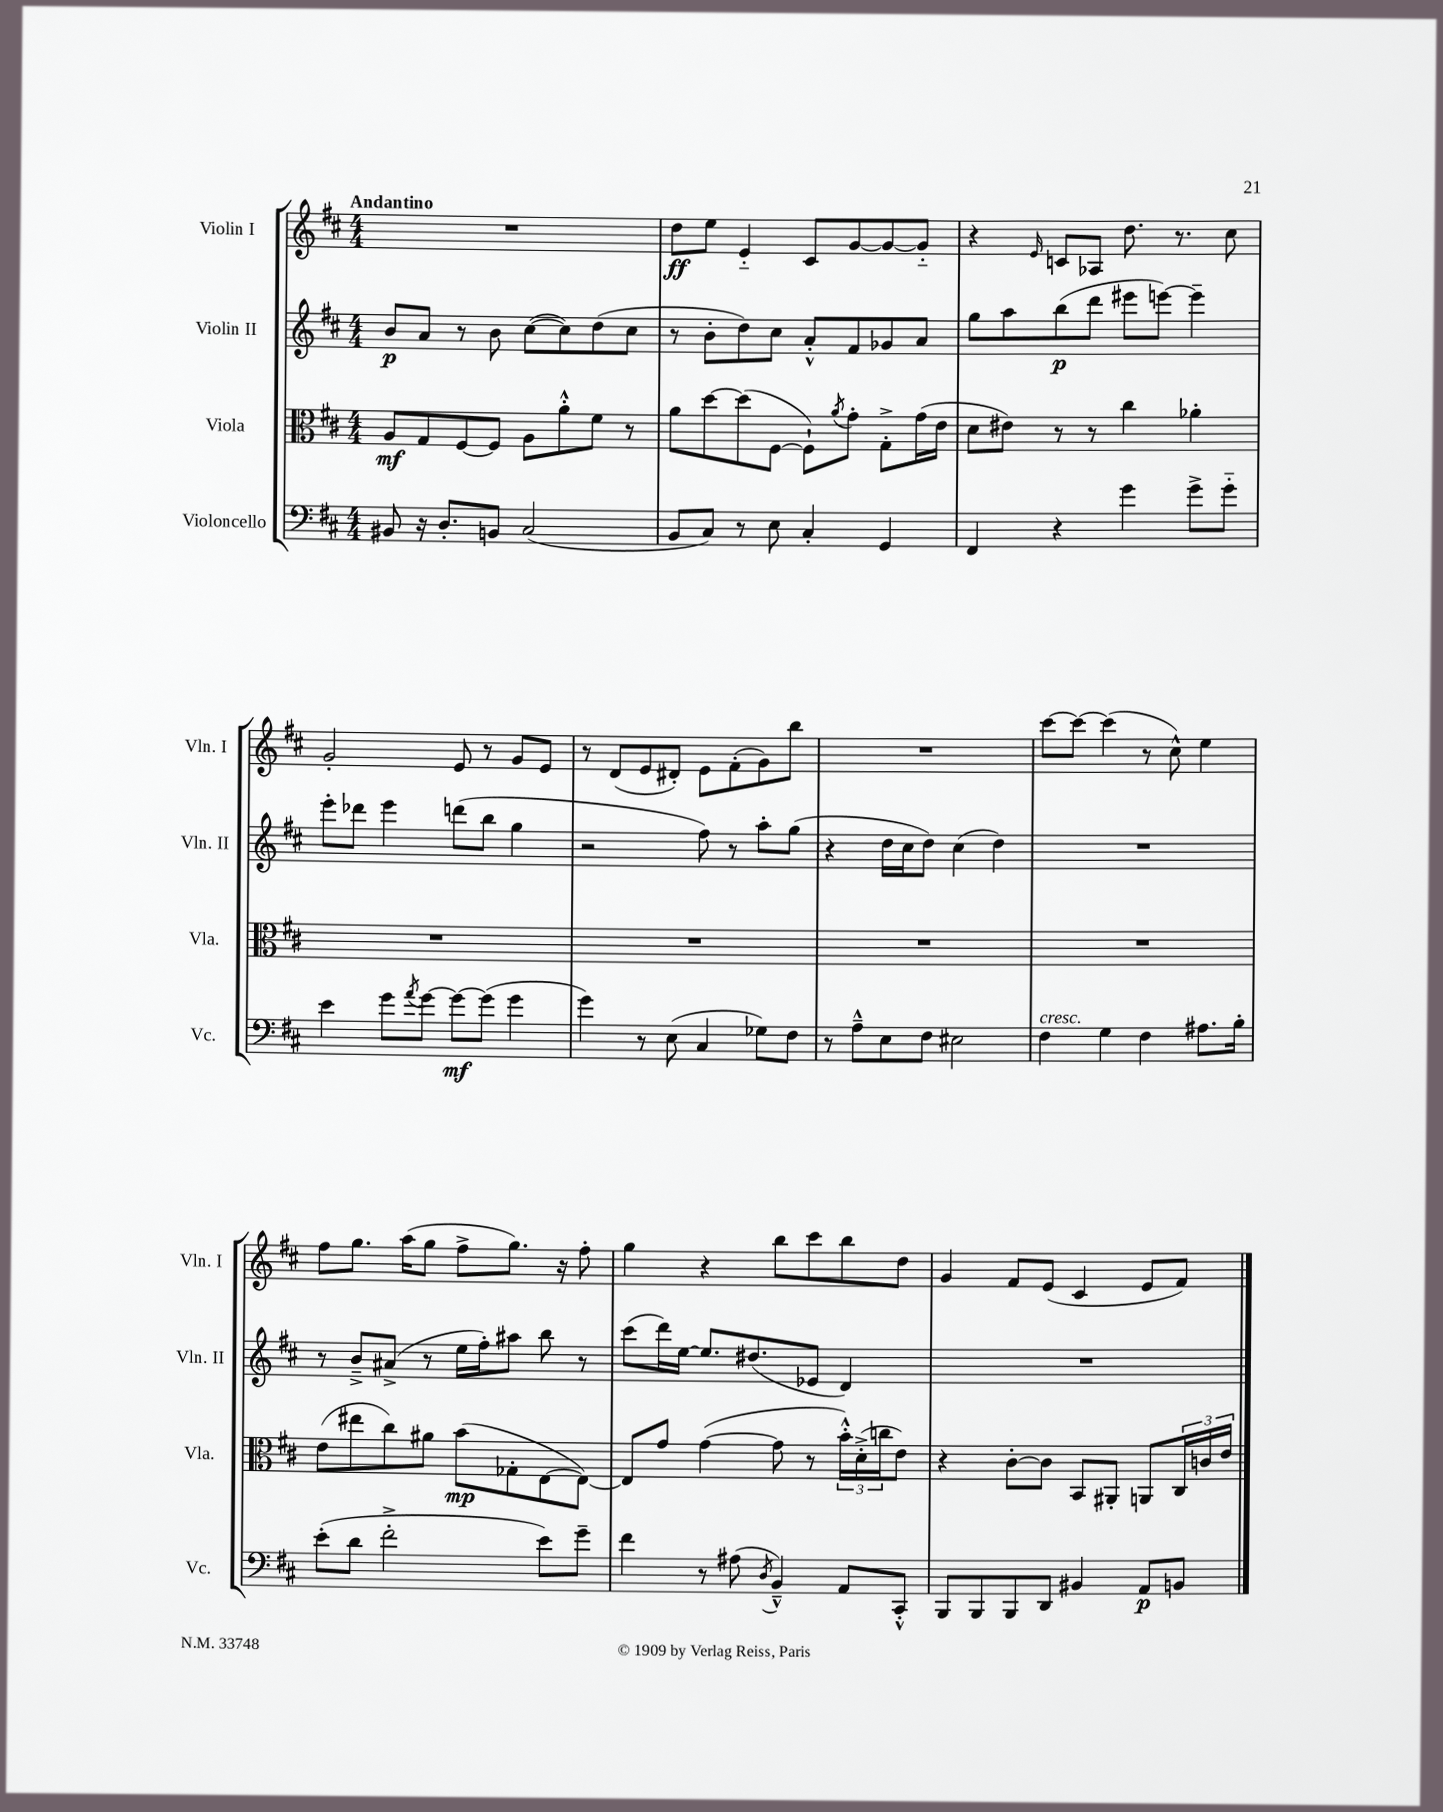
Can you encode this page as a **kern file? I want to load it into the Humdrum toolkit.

**kern	**dynam	**kern	**dynam	**kern	**dynam	**kern	**dynam
*part4	*part4	*part3	*part3	*part2	*part2	*part1	*part1
*staff4	*staff4	*staff3	*staff3	*staff2	*staff2	*staff1	*staff1
*I"Violoncello	*	*I"Viola	*	*I"Violin II	*	*I"Violin I	*
*I'Vc.	*	*I'Vla.	*	*I'Vln. II	*	*I'Vln. I	*
*clefF4	*	*clefC3	*	*clefG2	*	*clefG2	*
*k[f#c#]	*	*k[f#c#]	*	*k[f#c#]	*	*k[f#c#]	*
*M4/4	*	*M4/4	*	*M4/4	*	*M4/4	*
=1	=1	=1	=1	=1	=1	=1	=1
!	!	!	!	!	!	!LO:TX:a:B:t=Andantino	!
8BB#X/	.	8A/L	mf	8b/L	p	1r	.
16r	.	8G/	.	8a/J	.	.	.
8.D'/L	.	.	.	.	.	.	.
.	.	[8F#/	.	8r	.	.	.
8BBn/J	.	8F#/J]	.	8b\	.	.	.
(2C#/	.	8A\L	.	([8cc#\L	.	.	.
.	.	8a'^^\	.	8cc#\])	.	.	.
.	.	8f#\J	.	(8dd\	.	.	.
.	.	8r	.	8cc#\J	.	.	.
=2	=2	=2	=2	=2	=2	=2	=2
8BB/L	.	8a\L	.	8r	.	8dd\L	ff
8C#/J)	.	[8dd\	.	8b'\L	.	8ee\J	.
8r	.	(8dd\]	.	8dd\)	.	4e/	.
8E\	.	[8F#\J	.	8cc#\J	.	.	.
4C#'/	.	8F#`\L])	.	8a'^^/L	.	8c#/L	.
.	.	8qa/	.	.	.	.	.
.	.	8g'\J	.	8f#/	.	[8g/	.
4GG/	.	8G'^\L	.	8g-X/	.	8g/_	.
.	.	(16g\L	.	8a/J	.	8g/J]	.
.	.	16e\JJ	.	.	.	.	.
=3	=3	=3	=3	=3	=3	=3	=3
4FF#/	.	8d\L	.	8gg\L	.	4r	.
.	.	8e#X\J)	.	8aa\	.	.	.
.	.	.	.	.	.	16qqe/	.
4r	.	8r	.	(8bb\	p	8cn/L	.
.	.	8r	.	8ddd\J	.	8A-X/J	.
4g\	.	4cc#\	.	8eee#X\L	.	8.dd\	.
.	.	.	.	[8eeen\J)	.	.	.
.	.	.	.	.	.	8.r	.
8g^\L	.	4a-X'\	.	4eee~\]	.	.	.
8g\J	.	.	.	.	.	8cc#\	.
!!LO:LB:g=z
=4	=4	=4	=4	=4	=4	=4	=4
4e\	.	1r	.	8eee'\L	.	2g'/	.
.	.	.	.	8ddd-X\J	.	.	.
8g\L	.	.	.	4eee\	.	.	.
8qa/	.	.	.	.	.	.	.
[8g\J	.	.	.	.	.	.	.
8g\L_	mf	.	.	(8dddn\L	.	8e/	.
(8g\J]	.	.	.	8bb\J	.	8r	.
4g\	.	.	.	4gg\	.	8g/L	.
.	.	.	.	.	.	8e/J	.
=5	=5	=5	=5	=5	=5	=5	=5
4g\)	.	1r	.	2r	.	8r	.
.	.	.	.	.	.	(8d/L	.
8r	.	.	.	.	.	8e/	.
(8E\	.	.	.	.	.	8d#X'/J)	.
4C#/	.	.	.	8ff#\)	.	8e\L	.
.	.	.	.	8r	.	(8f#'\	.
8G-X\L)	.	.	.	8aa'\L	.	8g\)	.
8F#\J	.	.	.	(8gg\J	.	8bb\J	.
=6	=6	=6	=6	=6	=6	=6	=6
8r	.	1r	.	4r	.	1r	.
8A~^^\L	.	.	.	.	.	.	.
8E\	.	.	.	16dd\LL	.	.	.
.	.	.	.	16cc#\J	.	.	.
8F#\J	.	.	.	8dd\J)	.	.	.
2E#X\	.	.	.	(4cc#\	.	.	.
.	.	.	.	4dd\)	.	.	.
=7	=7	=7	=7	=7	=7	=7	=7
!LO:TX:a:i:t=cresc.	!	!	!	!	!	!	!
4F#\	.	1r	.	1r	.	[8ccc#\L	.
.	.	.	.	.	.	8ccc#\J_	.
4G\	.	.	.	.	.	(4ccc#\]	.
4F#\	.	.	.	.	.	8r	.
.	.	.	.	.	.	8cc#^^\)	.
8.A#X\L	.	.	.	.	.	4ee\	.
16B'\Jk	.	.	.	.	.	.	.
!!LO:LB:g=z
=8	=8	=8	=8	=8	=8	=8	=8
(8e'\L	.	(8e\L	.	8r	.	8ff#\L	.
8d\J	.	8ee#X\	.	8b~^/L	.	8.gg\J	.
2f#'^\	.	8cc#\)	.	(8a#X^/J	.	.	.
.	.	.	.	.	.	(16aa\KL	.
.	.	8a#X\J	.	8r	.	8gg\J	.
.	.	(8b\L	mp	16ee\LL	.	8ff#^\L	.
.	.	.	.	16ff#'\J)	.	.	.
.	.	8G-X'\	.	8aa#X\J	.	8.gg\J)	.
8e\L)	.	[8E\	.	8bb\	.	.	.
.	.	.	.	.	.	16r	.
8g~\J	.	8E\J_)	.	8r	.	8ff#'\	.
=9	=9	=9	=9	=9	=9	=9	=9
4f#\	.	8E/L]	.	(8ccc#\L	.	4gg\	.
.	.	8g/J	.	16ddd\L)	.	.	.
.	.	.	.	[16ee\JJ	.	.	.
8r	.	([4g\	.	8.ee/L]	.	4r	.
(8A#X\	.	.	.	.	.	.	.
.	.	.	.	(8.dd#X/	.	.	.
8qD/	.	.	.	.	.	.	.
4BB~^^/)	.	8g\]	.	.	.	8bb\L	.
.	.	8r	.	8e-X/J	.	8ccc#\	.
8AA/L	.	24b'^^\LL)	.	4d/)	.	8bb\	.
.	.	(24d'^\	.	.	.	.	.
.	.	24ccn\J	.	.	.	.	.
8CC#'^^/J	.	8e\J)	.	.	.	8dd\J	.
=10	=10	=10	=10	=10	=10	=10	=10
8BBB/L	.	4r	.	1r	.	4g/	.
8BBB/	.	.	.	.	.	.	.
8BBB/	.	[8c#'\L	.	.	.	8f#/L	.
8DD/J	.	8c#\J]	.	.	.	(8e/J	.
4BB#X/	.	8BB/L	.	.	.	4c#/	.
.	.	8AA#X'/J	.	.	.	.	.
8AA/L	p	8AAn/L	.	.	.	8e/L	.
8BBn/J	.	24C#/L	.	.	.	8f#/J)	.
.	.	24cn/	.	.	.	.	.
.	.	24e/JJ	.	.	.	.	.
==	==	==	==	==	==	==	==
*-	*-	*-	*-	*-	*-	*-	*-
